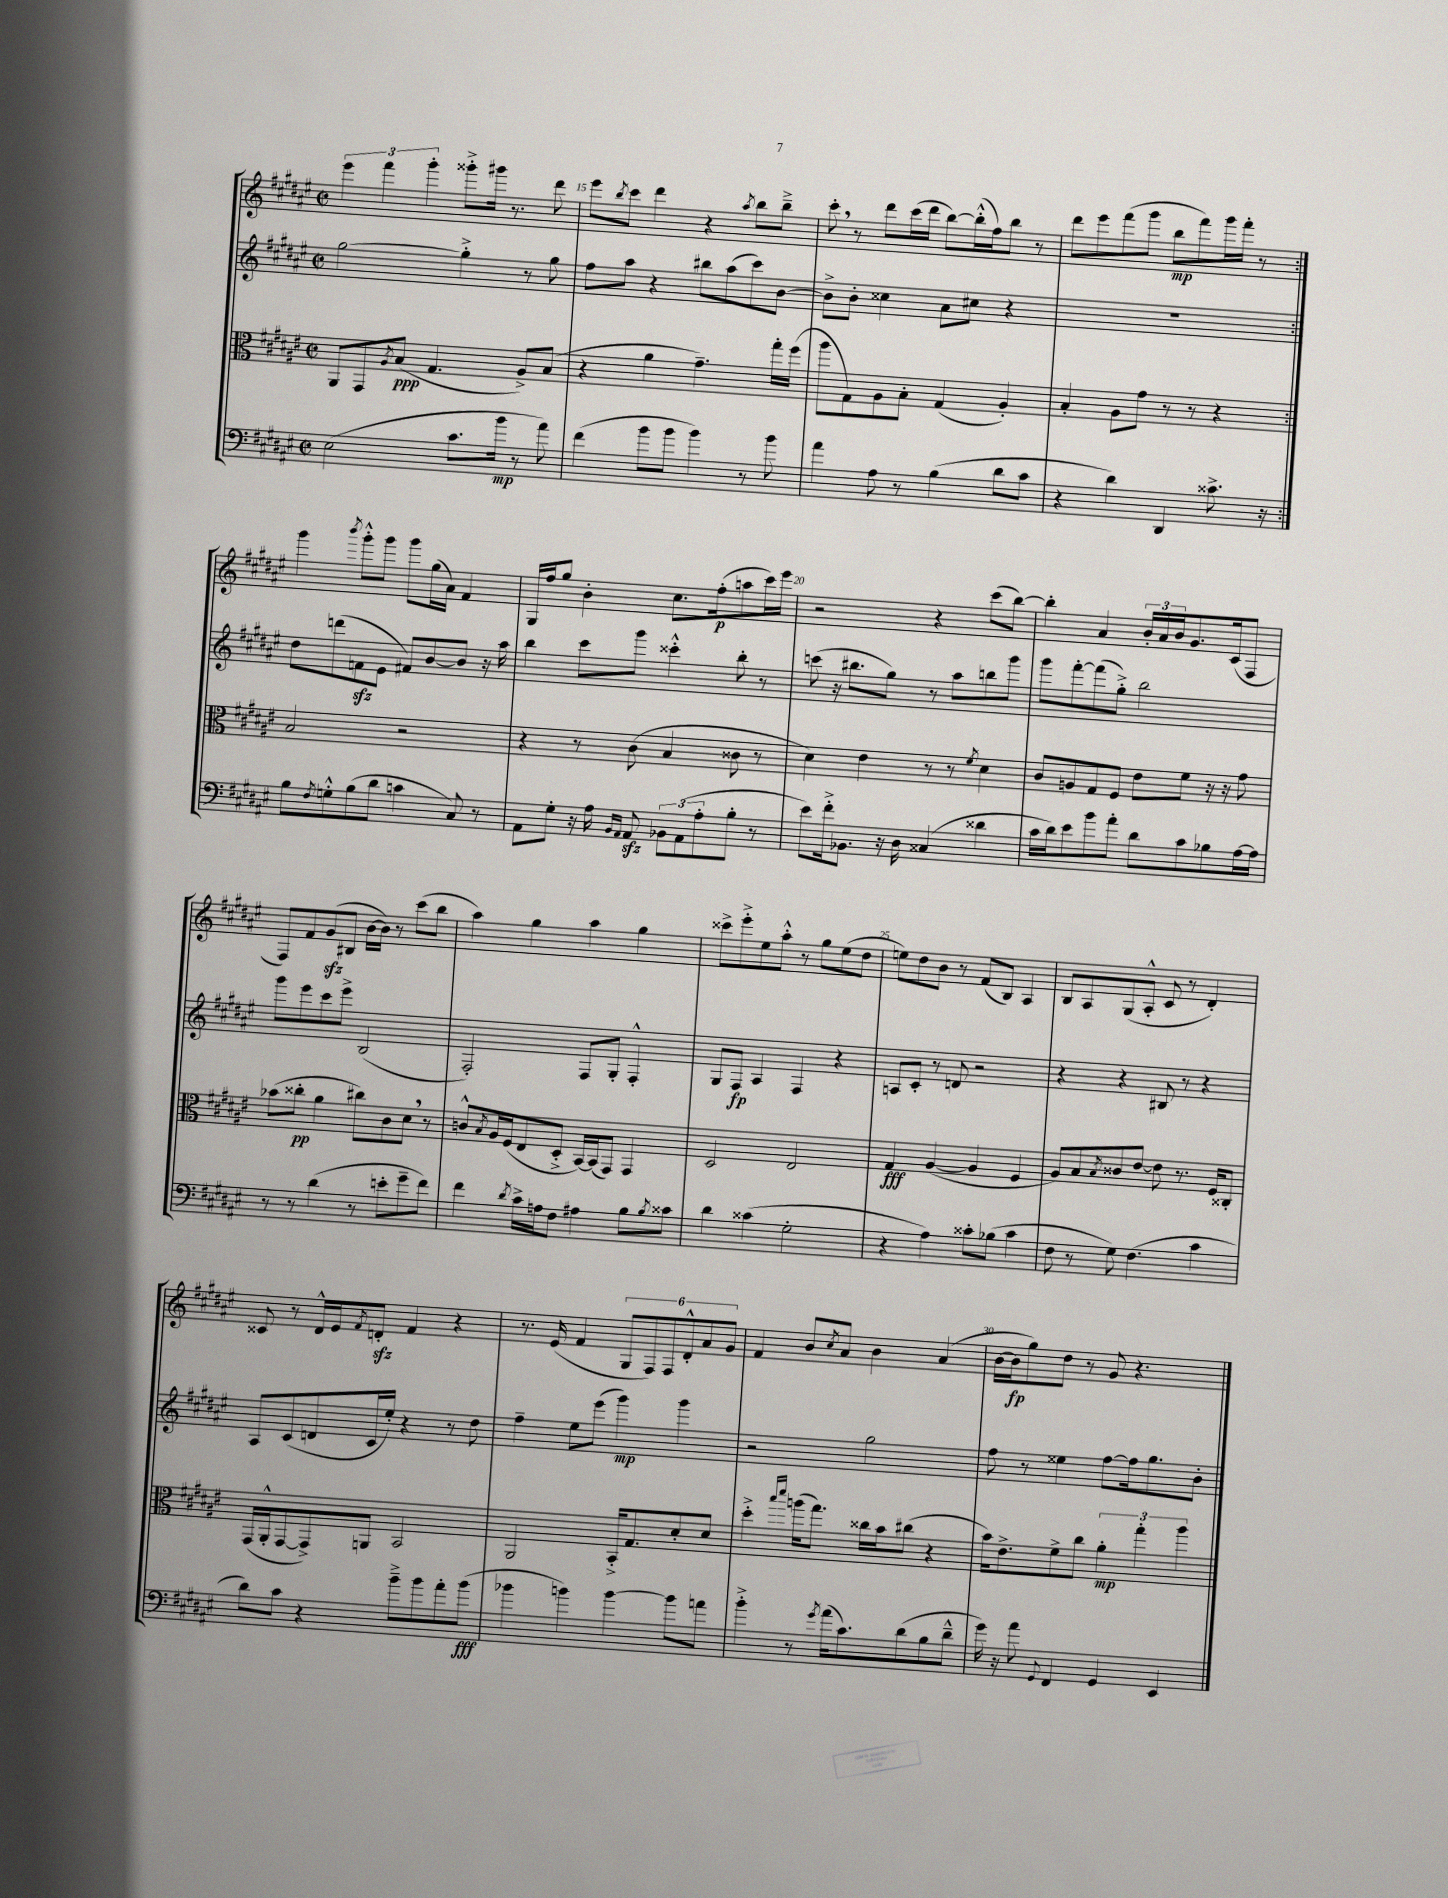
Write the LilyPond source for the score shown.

<<
\new StaffGroup <<
\new Staff = "s0" {
    \clef treble \key fis \major \defaultTimeSignature \time 2/2
    \repeat volta 2 { \tuplet 3/2 { eis'''4 fis'''4 gis'''4-. } gisis'''8-.-> gis'''16 r8. dis'''8 |
    eis'''8 \acciaccatura { b''8 } cis'''8 dis'''4 r4 \acciaccatura { ais''8 } b''8 b''8---> |
    cis'''8-. \breathe r8 dis'''8 cis'''16( dis'''16 b''8~) b''16-.-^( fis''16) b''8 r8 |
    dis'''8 eis'''8 fis'''8( gis'''8 b''8\mp fis'''8) gis'''16 fis'''16-. r8 | }
    gis'''4 \acciaccatura { b'''8 } gis'''8-.-^ gis'''8 gis'''8 gis''16( ais'16) fis'4 |
    gis16 fis''16 gis''8 b'4-. cis''8. fis''16-.\p( a''8 cis'''16) eis'''16 |
    r2 r4 cis'''8( b''8~) |
    b''4-. ais'4 \tuplet 3/2 { b'16-. ais'16 b'16 } gis'8. cis'16( fis8 |
    fis8) fis'8 gis'8\sfz( bis8 b'16~ b'16) r8 cis'''8( b''8 |
    ais''4) gis''4 ais''4 gis''4 |
    cisis'''8-> eis'''8-.-> eis''8 ais''8-.-^ r8 gis''8 eis''8( dis''8 |
    e''8) dis''8 b'8 r8 fis'8( b8) ais4 |
    b8 ais8 gis8( ais8-.-^ cis'8 r8 dis'4-.) |
    cisis'8 r8 dis'16-^ eis'16 \acciaccatura { fis'8 } d'8-.\sfz fis'4 r4 |
    r8. eis'16( fis'4 \tuplet 6/4 { gis8 fis8) fis8 dis'8-.-^ ais'8 gis'8 } |
    fis'4 b'8 \acciaccatura { cis''8 } ais'8 b'4 ais'4( |
    b'16~ b'16\fp gis''8) dis''8 r8 gis'8 r4. \bar "|." |
}
\new Staff = "s1" {
    \clef treble \key fis \major \defaultTimeSignature \time 2/2
    \repeat volta 2 { gis''2~ gis''4-.-> r8 gis''8 |
    fis''8 ais''8 r4 bis''8 ais''8( cis'''8) b'8~ |
    b'8-> b'8-. cisis''4 ais'8 cis''8 r4 |
    R1 | }
    dis''8 d'''8( f'8\sfz eis'8 fis'8) b'8~ b'8 r16 ais''16 |
    b''4 cis'''8 gis'''8 cisis'''4-.-^ b''8-. r8 |
    c'''8( r16 bis''8. gis''8) r8 ais''8 b''8 gis'''8 |
    gis'''8 fis'''8~-. fis'''8( gis''8-.->) b''2 |
    gis'''8 eis'''8 cis'''8 eis'''8-> b2( |
    fis2-.) fis8 gis8-. fis4-.-^ |
    gis8 fis8\fp ais4 fis4 r4 |
    a8 cis'8-. r8 d'8 r2 |
    r4 r4 bis8 r8 r4 |
    ais8 cis'8( d'8 cis'16 eis''16-.) r4 r8 dis''8 |
    fis''4-- eis''8 eis'''8( gis'''4\mp) gis'''4 |
    r2 gis''2 |
    fis''8 r8 eisis''4 fis''8~ fis''16 gis''8. b'8-. \bar "|." |
}
\new Staff = "s2" {
    \clef alto \key fis \major \defaultTimeSignature \time 2/2
    \repeat volta 2 { ais,8 gis,8 \acciaccatura { ais8 } b8\ppp( gis4. ais8->) b8( |
    r4 ais'4 gis'4.--) gis''16-. fis''16( |
    ais''8 gis8) ais8 b8-. gis4( ais4-.) |
    b4-. ais8 gis'8 r8 r8 r4 | }
    b2 r2 |
    r4 r8 cis'8( b4 cisis'8 r8 |
    dis'4) eis'4 r8 r8 \acciaccatura { fis'8 } dis'4 |
    cis'8 a8 gis8 fis8 eis'8 fis'8 r16 r16 gis'8 |
    bes'8( cisis''8-.\pp ais'4 cis''8) cis'8 dis'8 \breathe r8 |
    c'8-^ \acciaccatura { b8 } ais16 fis16( eis8 dis8-.-> b,16~) b,16( gis,8) gis,4 |
    dis2 eis2 |
    gis4\fff ais4~( ais4 fis4 |
    ais8) b8 \acciaccatura { b8 } cisis'8 eis'8~ eis'8 r8. fis16 cisis8-. |
    gis,16( ais,16-.-^ gis,8~ gis,8->) a,8 b,2 |
    ais,2 b,16-.-> gis8. dis'8-. dis'8 |
    dis''4-.-> \grace { b''16 dis'''16 } a''16( gis''8.) cisis''16 b'16 cis''8( r4 |
    b'16) eis'8.-> fis'8-> cis''8 \tuplet 3/2 { ais'4-.\mp gis''4-. ais''4 } \bar "|." |
}
\new Staff = "s3" {
    \clef bass \key fis \major \defaultTimeSignature \time 2/2
    \repeat volta 2 { eis2( cis'8. b'16\mp r8 ais'8) |
    fis'4( b'8 b'8 b'4) r8 b'8 |
    ais'4 ais8 r8 b4( dis'8 cis'8 |
    r4 dis'4) dis,4 cisis'8.-> r16 | }
    b8 \acciaccatura { fis8 } g8-.-^ b8( dis'8 c'4 cis8) r8 |
    ais,8 gis8-. r16 ais16 \grace { b,16 ais,16 } ais,8\sfz \tuplet 3/2 { bes,8 ais,8( ais8-. } b8-. r8 |
    eis'8) fis'16-.-> bes,8. r16 dis16 cisis4( disis'4 |
    cis'16 dis'16) eis'8 b'8 ais'8-. dis'8 cis'8 bes8 ais16~ ais16 |
    r8 r8 dis'4( r8 e'8-. gis'8-- fis'8) |
    fis'4 \acciaccatura { dis'8 } cis'16-> a16 fis8 ais4 b8 \acciaccatura { b8 } cisis'8 |
    dis'4 cisis'4( gis2-. |
    r4 ais4) cisis'8-. bes8( cisis'4 |
    fis8 r8 gis8) fis4.( cis'4 |
    dis'8) cis'8 r4 b'8---> b'8 ais'8-. b'8\fff( |
    bes'4 b'4) b'4~ b'8 a'8 |
    b'4-.-> r8 \acciaccatura { gis'8 } ais'16( cis'8.) dis'8( b8 dis'8---^ |
    gis'16) r16 ais'8 \appoggiatura { gis,8 } fis,4 gis,4 eis,4 \bar "|." |
}
>>
>>
\layout { \context { \Score currentBarNumber = #14 \override BarNumber.break-visibility = ##(#f #t #t) barNumberVisibility = #(every-nth-bar-number-visible 5) } }
